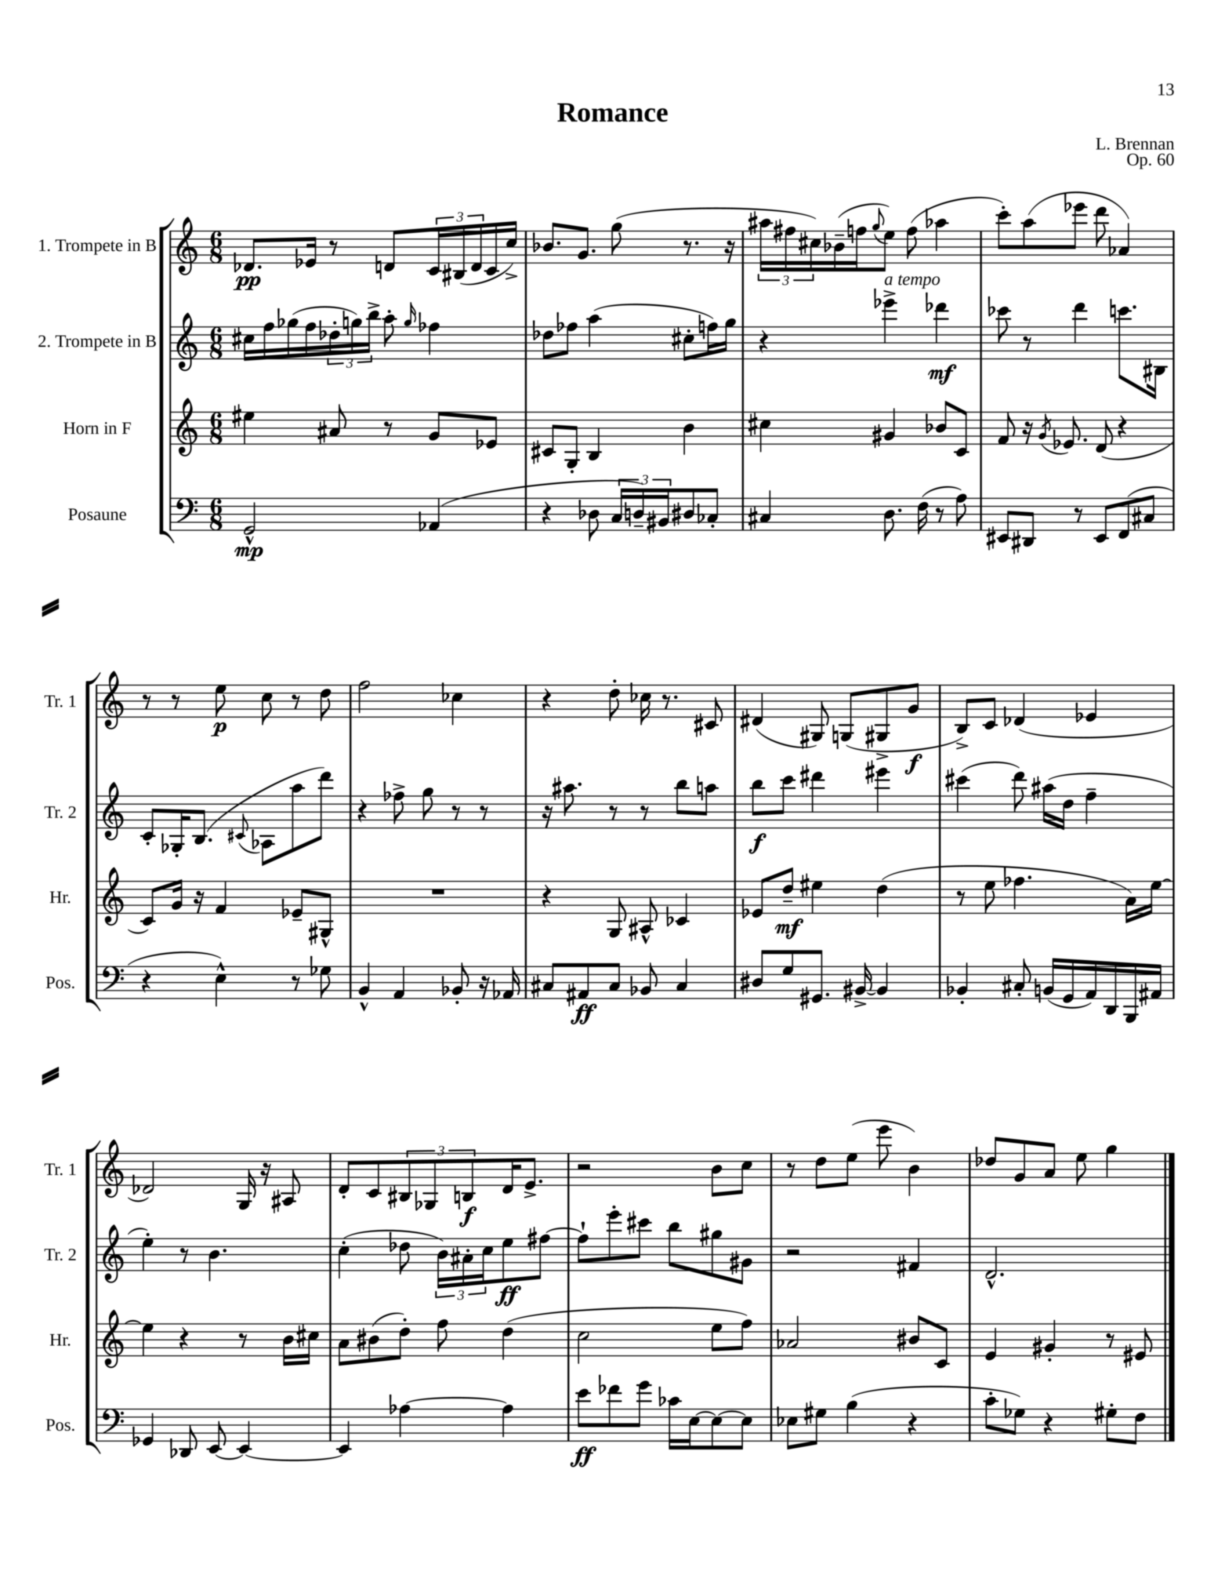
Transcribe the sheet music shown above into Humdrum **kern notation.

**kern	**dynam	**kern	**dynam	**kern	**dynam	**kern	**dynam
*part4	*part4	*part3	*part3	*part2	*part2	*part1	*part1
*staff4	*staff4	*staff3	*staff3	*staff2	*staff2	*staff1	*staff1
*I"Posaune	*	*I"Horn in F	*	*I"2. Trompete in B	*	*I"1. Trompete in B	*
*I'Pos.	*	*I'Hr.	*	*I'Tr. 2	*	*I'Tr. 1	*
*clefF4	*	*clefG2	*	*clefG2	*	*clefG2	*
*k[]	*	*k[]	*	*k[]	*	*k[]	*
*M6/8	*	*M6/8	*	*M6/8	*	*M6/8	*
=1	=1	=1	=1	=1	=1	=1	=1
2GG^^/	mp	4ee#X\	.	16cc#X\LL	.	8.d-X/L	pp
.	.	.	.	16ff\	.	.	.
.	.	.	.	(16gg-X\	.	.	.
.	.	.	.	16ff\	.	16e-X/Jk	.
.	.	8a#X/	.	24dd-X'\	.	8r	.
.	.	.	.	24ggn\)	.	.	.
.	.	.	.	24bb^\JJ	.	.	.
.	.	8r	.	8aa'\	.	8dn/L	.
.	.	.	.	16qqgg/	.	.	.
(4AA-X/	.	8g/L	.	4ff-X\	.	24c/L	.
.	.	.	.	.	.	(24B#X/	.
.	.	.	.	.	.	24d/	.
.	.	8e-X/J	.	.	.	16c/	.
.	.	.	.	.	.	16cc^/JJ)	.
=2	=2	=2	=2	=2	=2	=2	=2
4r	.	8c#X/L	.	8dd-X\L	.	8.b-X/L	.
.	.	8G'/J	.	8ff-X\J	.	.	.
.	.	.	.	.	.	8.g/J	.
8D-X\	.	4B/	.	(4aa\	.	.	.
24C/LL	.	.	.	.	.	(8gg\	.
24Dn~/)	.	.	.	.	.	.	.
24BB#X/J	.	.	.	.	.	.	.
8D#X/	.	4b\	.	8cc#X'\L	.	8.r	.
8C-X'/J	.	.	.	16ffn\L)	.	.	.
.	.	.	.	16gg\JJ	.	16r	.
=3	=3	=3	=3	=3	=3	=3	=3
4C#X/	.	4cc#X\	.	4r	.	24aa#X\LL	.
.	.	.	.	.	.	24ff#X\	.
.	.	.	.	.	.	24cc#X\)	.
.	.	.	.	.	.	(16b-X~\	.
.	.	.	.	.	.	16ffn\J	.
.	.	.	.	.	.	8qqgg/	.
!	!	!	!	!LO:TX:a:i:t=a tempo	!	!	!
8.D\	.	4g#X/	.	4eee-X^\	.	8ee\J)	.
.	.	.	.	.	.	(8ff\	.
(16F\	.	.	.	.	.	.	.
8r	.	8b-X/L	.	4ddd-X\	mf	4aa-X\	.
8A\)	.	8c/J	.	.	.	.	.
=4	=4	=4	=4	=4	=4	=4	=4
8EE#X/L	.	8f/	.	8ccc-X\	.	8ccc'\L)	.
8DD#X/J	.	16r	.	8r	.	(8aa\	.
.	.	8qg/	.	.	.	.	.
.	.	8.e-X/	.	.	.	.	.
8r	.	.	.	4ddd\	.	8eee-X\J	.
8EE#/L	.	(8d/	.	.	.	8ddd\	.
(8FF/	.	4r	.	8.cccn\L	.	4a-X/)	.
8C#X/J	.	.	.	.	.	.	.
.	.	.	.	16B#X\Jk	.	.	.
!!LO:LB:g=z
=5	=5	=5	=5	=5	=5	=5	=5
4r	.	8c/L)	.	8c'/L	.	8r	.
.	.	16g/Jk	.	16G-X'/K	.	8r	.
.	.	16r	.	(8.B/J	.	.	.
4E^^\)	.	4f/	.	.	.	8ee\	p
.	.	.	.	8qqc#X/	.	.	.
.	.	.	.	8A-X\L	.	8cc\	.
8r	.	8e-X~/L	.	8aa\	.	8r	.
8G-X\	.	8G#X^^/J	.	8ddd\J)	.	8dd\	.
=6	=6	=6	=6	=6	=6	=6	=6
4BB^^/	.	2.r	.	4r	.	2ff\	.
4AA/	.	.	.	8ff-X^\	.	.	.
.	.	.	.	8gg\	.	.	.
8BB-X'/	.	.	.	8r	.	4cc-X\	.
16r	.	.	.	8r	.	.	.
16AA-X/	.	.	.	.	.	.	.
=7	=7	=7	=7	=7	=7	=7	=7
8C#X/L	.	4r	.	16r	.	4r	.
.	.	.	.	8.aa#X\	.	.	.
8AA#X/	ff	.	.	.	.	.	.
8C#/J	.	8G/	.	8r	.	8dd'\	.
8BB-X/	.	8A#X^^/	.	8r	.	16cc-X\	.
.	.	.	.	.	.	8.r	.
4C#/	.	4c-X/	.	8bb\L	.	.	.
.	.	.	.	8aan\J	.	8c#X/	.
=8	=8	=8	=8	=8	=8	=8	=8
8D#X/L	.	8e-X/L	.	8bb\L	f	(4d#X/	.
8G/	.	8dd~/J	mf	8ccc\J	.	.	.
8.GG#X/J	.	4ee#X\	.	4ddd#X\	.	8G#X/)	.
.	.	.	.	.	.	(8Gn/L	.
[16BB#X^/	.	.	.	.	.	.	.
4BB#/]	.	(4dd\	.	4eee#X\	.	8G#X^/	.
.	.	.	.	.	.	8g/J	f
=9	=9	=9	=9	=9	=9	=9	=9
4BB-X'/	.	8r	.	(4ccc#X\	.	8B^/L)	.
.	.	8ee\	.	.	.	8c/J	.
8C#X'/	.	4.ff-X\	.	8ddd\)	.	(4d-X/	.
(16BBn/LL	.	.	.	(16aa#X\LL	.	.	.
16GG/	.	.	.	16dd\JJ	.	.	.
16AA/)	.	.	.	4ff~\	.	4e-X/	.
16DD/	.	.	.	.	.	.	.
16BBB/	.	16a\LL)	.	.	.	.	.
16AA#X/JJ	.	[16ee\JJ	.	.	.	.	.
!!LO:LB:g=z
=10	=10	=10	=10	=10	=10	=10	=10
4GG-X/	.	4ee\]	.	4ee'\)	.	2d-X/)	.
8DD-X/	.	4r	.	8r	.	.	.
[8EE/	.	.	.	4.b\	.	.	.
4EE/_	.	8r	.	.	.	16G/	.
.	.	.	.	.	.	16r	.
.	.	16b\LL	.	.	.	8A#X/	.
.	.	16cc#X\JJ	.	.	.	.	.
=11	=11	=11	=11	=11	=11	=11	=11
4EE/]	.	8a\L	.	(4cc'\	.	8d'/L	.
.	.	(8b#X\	.	.	.	8c/	.
[4A-X\	.	8dd'\J)	.	8dd-X\	.	12B#X/	.
.	.	.	.	.	.	12G-X/	.
.	.	8ff\	.	24b\LL)	.	.	.
.	.	.	.	24a#X'\	.	12Bn/	f
.	.	.	.	24cc\J	.	.	.
4A-\]	.	(4dd\	.	8ee\	ff	16d/K	.
.	.	.	.	.	.	8.e^/J	.
.	.	.	.	[8ff#X\J	.	.	.
=12	=12	=12	=12	=12	=12	=12	=12
8e\L	ff	2cc\	.	8ff#`\L]	.	2r	.
8f-X\	.	.	.	8eee'\	.	.	.
8g\J	.	.	.	8ccc#X\J	.	.	.
16c-X\LL	.	.	.	8bb\L	.	.	.
[16E\J	.	.	.	.	.	.	.
8E\_	.	8ee\L	.	8gg#X\	.	8b\L	.
8E\J]	.	8ff\J)	.	8g#X\J	.	8cc\J	.
=13	=13	=13	=13	=13	=13	=13	=13
8E-X\L	.	2a-X/	.	2r	.	8r	.
8G#X\J	.	.	.	.	.	8dd\L	.
(4B\	.	.	.	.	.	(8ee\J	.
.	.	.	.	.	.	8eee\	.
4r	.	8b#X/L	.	4f#X/	.	4b\)	.
.	.	8c/J	.	.	.	.	.
=14	=14	=14	=14	=14	=14	=14	=14
8c'\L	.	4e/	.	2.d^^/	.	8dd-X/L	.
8G-X\J)	.	.	.	.	.	8g/	.
4r	.	4g#X'/	.	.	.	8a/J	.
.	.	.	.	.	.	8ee\	.
8G#X'\L	.	8r	.	.	.	4gg\	.
8F\J	.	8e#X/	.	.	.	.	.
==	==	==	==	==	==	==	==
*-	*-	*-	*-	*-	*-	*-	*-
